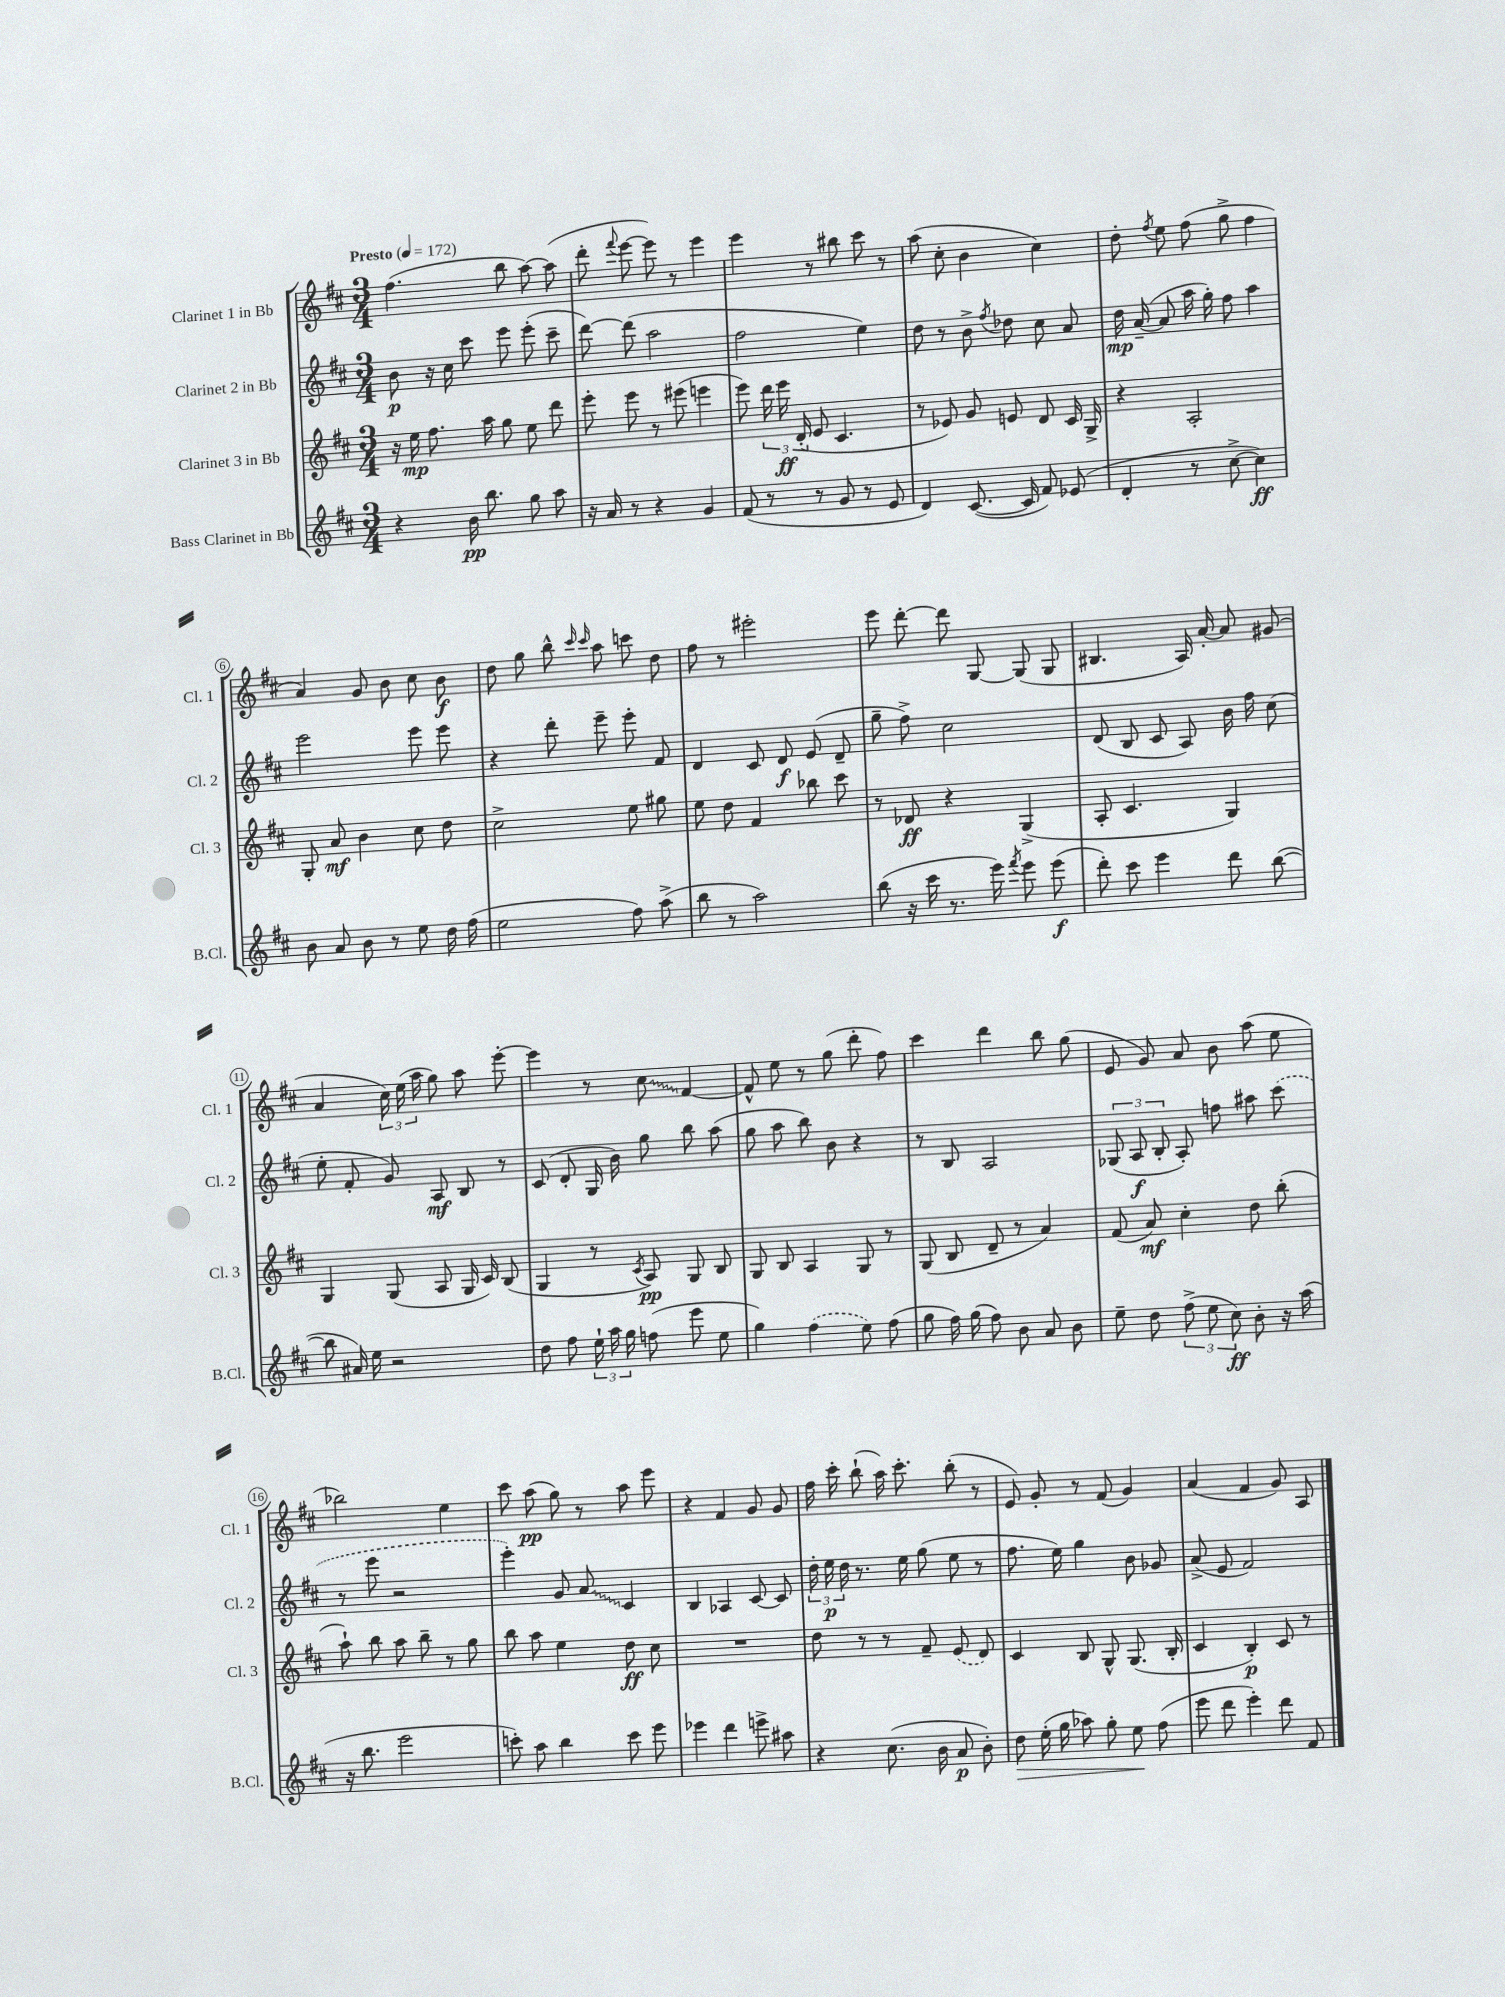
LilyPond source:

<<
\new StaffGroup <<
\new Staff = "s0" \with { instrumentName = "Clarinet 1 in Bb" shortInstrumentName = "Cl. 1" } {
    \clef treble \key d \major \numericTimeSignature \time 3/4 \tempo "Presto" 4 = 172
    \autoBeamOff fis''4.( b''8 a''8~) a''8( |
    d'''8-. \appoggiatura { fis'''8 } e'''8~ e'''8) r8 e'''4 |
    e'''4 r8 bis''8 cis'''8 r8 |
    a''8( cis''8-. b'4 cis''4) |
    d''8-. \acciaccatura { fis''8 } e''8 fis''8( g''8-> fis''4 |
    a'4) g'8 b'8 cis''8 b'8\f |
    d''8 g''8 b''8-^ \grace { cis'''16 cis'''16 } a''8 c'''8 d''8 |
    fis''8 r8 eis'''2-. |
    e'''8 d'''8~-. d'''8 g8~ g8( g8 |
    bis4. a16) a'16~-. a'8 gis'8( |
    a'4 \tuplet 3/2 { cis''16) e''16( a''16 } g''8) a''8 e'''8~-. |
    e'''4 r8 \once \override Glissando.style = #'zigzag cis''8\glissando fis'4~ |
    fis'8-^ e''8 r8 g''8( d'''8-. fis''8) |
    cis'''4 d'''4 b''8 g''8( |
    e'8 g'8) a'8 b'8 a''8( e''8 |
    bes''2) e''4 |
    cis'''8 a''8\pp( g''8) r8 a''8 e'''8 |
    r4 fis'4 g'8 g'8 |
    fis''16 cis'''16-. b''8-!( a''16) cis'''8.-. b''8-.( r8 |
    e'8) g'8-. r8 fis'8( g'4) |
    a'4( fis'4 g'8) a8 \bar "|." |
}
\new Staff = "s1" \with { instrumentName = "Clarinet 2 in Bb" shortInstrumentName = "Cl. 2" } {
    \clef treble \key d \major \numericTimeSignature \time 3/4
    \autoBeamOff b'8\p r16 cis''16 cis'''8 e'''8 e'''8-.( cis'''8-- |
    d'''8~) d'''8( a''2 |
    fis''2 e''4) |
    d''8 r8 b'8-> \acciaccatura { fis''8 } des''8 cis''8 a'8 |
    d''16\mp a'16~--( a'8 a''16 g''16-.) fis''8 a''4 |
    e'''2 e'''8 e'''8 |
    r4 d'''8-. e'''8-- e'''8-. fis'8 |
    d'4 cis'8 d'8\f e'8( d'8-- |
    g''8-- fis''8->) cis''2 |
    d'8( b8 cis'8 a8) b'16 fis''16 cis''8( |
    e''8-. fis'8-. g'8) a8\mf b8 r8 |
    cis'8( d'8-. g16 b'16) g''8 b''8 a''8( |
    g''8 a''8 b''8) b'8 r4 |
    r8 b8 a2 |
    \tuplet 3/2 { ges8( a8\f b8-. } a8-.) f''8 ais''8 \once \slurDashed cis'''8( |
    r8 e'''8 r2 |
    e'''4-.) g'8 \once \override Glissando.style = #'zigzag a'8\glissando cis'4 |
    b4 aes4 cis'8~ cis'8 |
    \tuplet 3/2 { d''16-. e''16\p d''16 } r8. e''16 g''8( e''8 r8 |
    fis''8. e''16) g''4 b'8 ges'8 |
    a'8->( e'8 fis'2) \bar "|." |
}
\new Staff = "s2" \with { instrumentName = "Clarinet 3 in Bb" shortInstrumentName = "Cl. 3" } {
    \clef treble \key d \major \numericTimeSignature \time 3/4
    \autoBeamOff r16 e''16\mp fis''8. a''16 g''8 e''8 d'''8 |
    e'''8-. e'''8 r8 eis'''8( e'''4 |
    e'''8) \tuplet 3/2 { d'''16 e'''16\ff d'16-.( } e'8 cis'4. |
    r8 ees'8) g'8 e'8 d'8 cis'16 g16-> |
    r4 a2-. |
    g8-. a'8\mf b'4 cis''8 d''8 |
    cis''2-> e''8 gis''8 |
    e''8 d''8 fis'4 bes''8 cis'''8 |
    r8 des'8\ff r4 g4->( |
    a8-. cis'4. g4) |
    g4 g8( a8 g16 cis'16) b8( |
    g4 r8 \acciaccatura { cis'8 } a8\pp) g8 b8 |
    g8 b8 a4 g8 r8 |
    g8( b8 d'8-- r8 a'4) |
    fis'8( a'8\mf) cis''4-. d''8 b''8-.( |
    a''8-!) b''8 a''8 b''8-- r8 g''8 |
    b''8 a''8 e''4 d''8\ff cis''8 |
    R2. |
    d''8 r8 r8 fis'8-- \once \slurDashed e'8( d'8) |
    cis'4 b8 g8-^ g8.( b16-. |
    cis'4 b4-.\p) cis'8 r8 \bar "|." |
}
\new Staff = "s3" \with { instrumentName = "Bass Clarinet in Bb" shortInstrumentName = "B.Cl." } {
    \clef treble \key d \major \numericTimeSignature \time 3/4
    \autoBeamOff r4 b'16\pp b''8. g''8 a''8 |
    r16 a'16 r8 r4 g'4 |
    fis'8( r8 r8 g'8 r8 e'8 |
    d'4) cis'8.~( cis'16 fis'8) ees'8( |
    d'4-. r8 cis''8~-> cis''4\ff) |
    b'8 a'8 b'8 r8 e''8 d''16 fis''16( |
    e''2 fis''8) a''8->( |
    b''8 r8 a''2) |
    b''8( r16 cis'''16 r8. e'''16) \acciaccatura { fis'''8 } e'''8 e'''8\f( |
    d'''8-.) cis'''8 e'''4 d'''8 b''8~( |
    b''8 ais'16) e''16 r2 |
    d''8 fis''8 \tuplet 3/2 { e''16-! a''16 g''16 } f''8( e'''8 e''8 |
    g''4) \once \slurDashed fis''4( e''8) fis''8( |
    g''8 fis''16) g''16( fis''8) b'8 a'8 b'8 |
    e''8-- d''8 \tuplet 3/2 { fis''8->( e''8 cis''8\ff) } b'8-. r16 a''16( |
    r16 b''8. e'''2 |
    c'''8-.) a''8 b''4 c'''8 e'''8 |
    ees'''4 d'''4 e'''8-> ais''8 |
    r4 cis''8.( b'16 a'8\p b'8-.) |
    d''8\> e''16-.( g''16 aes''8) g''8-. e''8\! fis''8( |
    e'''8 d'''8 e'''4-.) d'''8 fis'8 \bar "|." |
}
>>
>>
\layout { \context { \Score \override BarNumber.stencil = #(make-stencil-circler 0.1 0.3 ly:text-interface::print) } }
